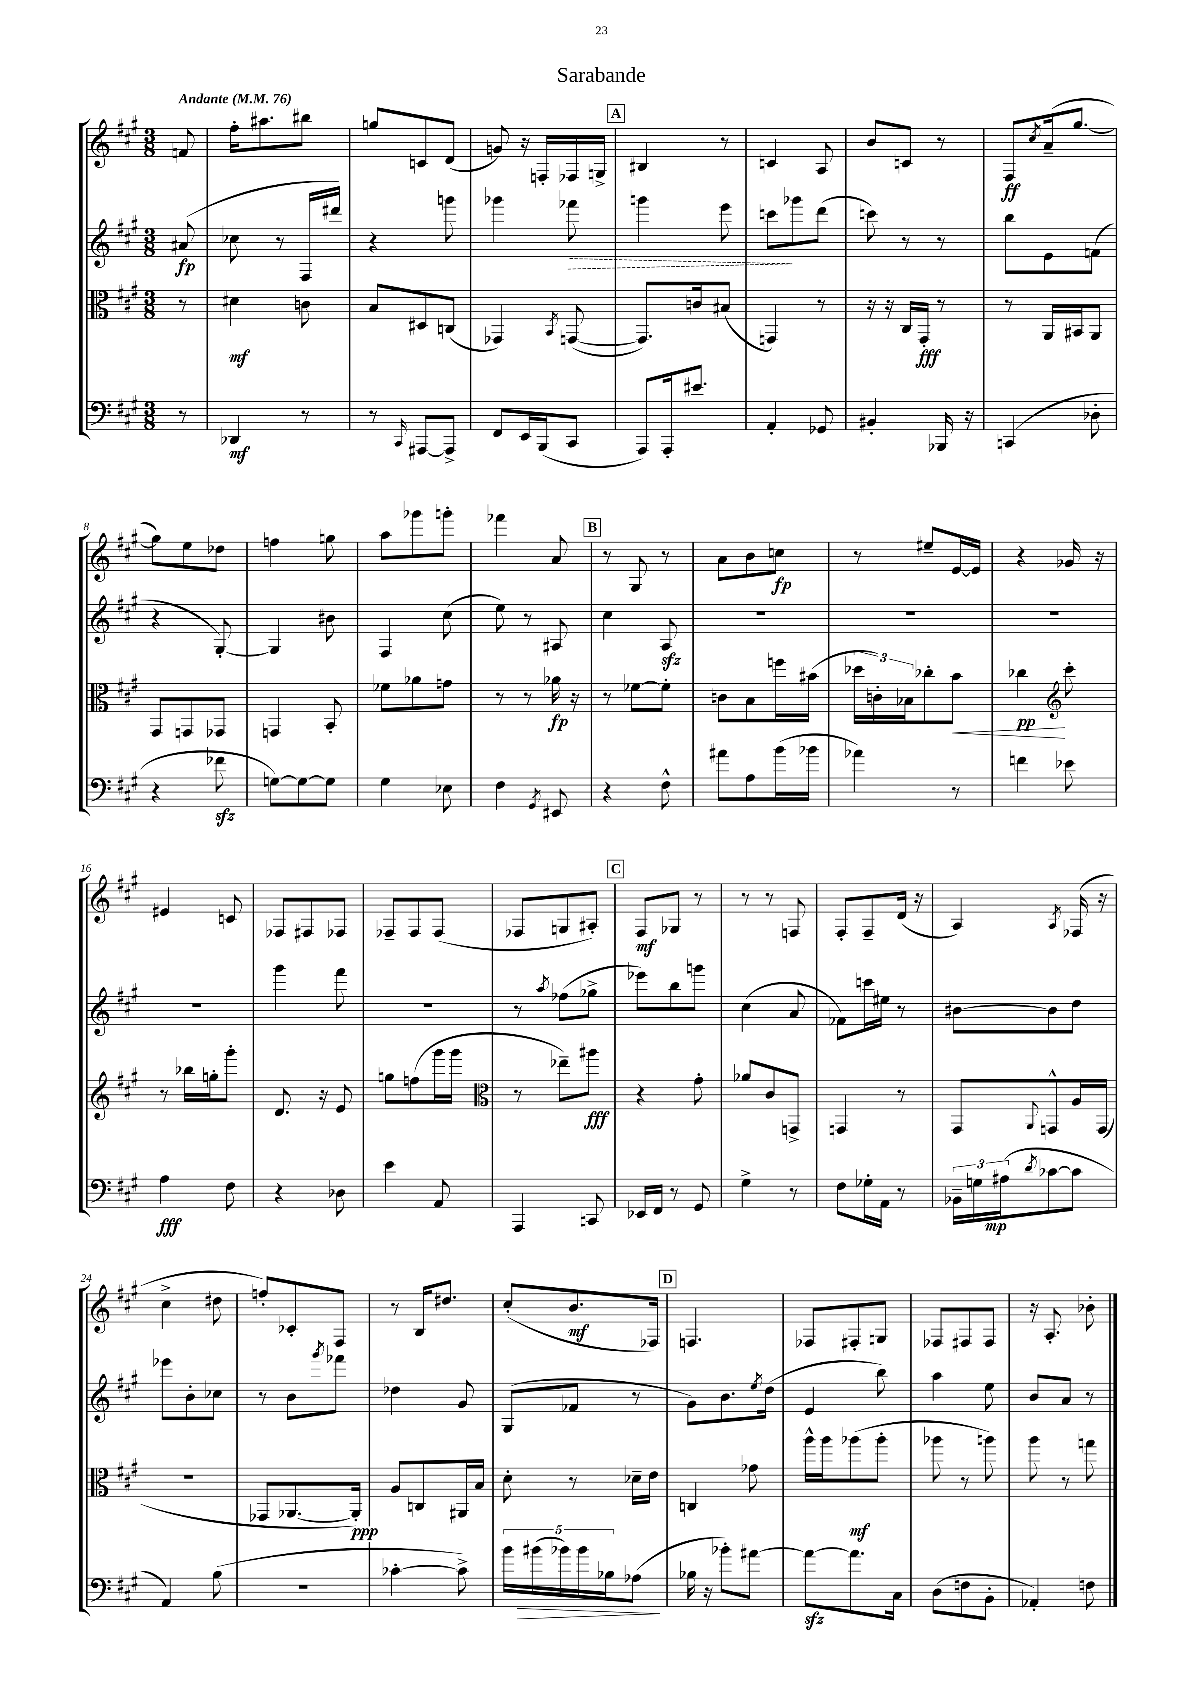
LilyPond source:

\header { title = "Sarabande" }
<<
\new StaffGroup <<
\new Staff = "s0" {
    \clef treble \key a \major \numericTimeSignature \time 3/8 \partial 8 \tempo "Andante" 4 = 76
    f'8 |
    fis''16-. ais''8. bis''8 |
    g''8 c'8 d'8( |
    g'8) r16 f16-. fes16 g16-> |
    \mark \markup { \box "A" } bis4 r8 |
    c'4 a8 |
    b'8 c'8 r8 |
    fis8\ff \acciaccatura { cis''8 } a'16--( gis''8.~ |
    gis''8) e''8 des''8 |
    f''4 g''8 |
    a''8 ges'''8 g'''8-. |
    fes'''4 a'8 |
    \mark \markup { \box "B" } r8 gis8 r8 |
    a'8 b'8 c''8\fp |
    r8 eis''8-- e'16~ e'16 |
    r4 ges'16 r16 |
    eis'4 c'8 |
    fes8 fis8 fes8 |
    fes8-- fes8 fes8( |
    fes8 g8 ais8-.) |
    \mark \markup { \box "C" } fis8\mf ges8 r8 |
    r8 r8 f8 |
    fis8-. fis8-- d'16( r16 |
    a4) \acciaccatura { a8 } fes16( r16 |
    cis''4-> dis''8 |
    f''8-.) ces'8-. fis8 |
    r8 b16 dis''8. |
    cis''8-.( b'8.\mf fes16) |
    \mark \markup { \box "D" } f4. |
    fes8 fis8-. g8 |
    fes8 fis8 fis8 |
    r16 a8.-. bes'8-. \bar "|." |
}
\new Staff = "s1" {
    \clef treble \key a \major \numericTimeSignature \time 3/8 \partial 8
    ais'8\fp( |
    ces''8 r8 fis16 dis'''16) |
    r4 g'''8 |
    ges'''4 \once \override Hairpin.style = #'dashed-line fes'''8\> |
    \mark \markup { \box "A" } g'''4 e'''8 |
    c'''8\! ges'''8 d'''8( |
    c'''8) r8 r8 |
    b''8 e'8 f'8( |
    r4 gis8~-.) |
    gis4 bis'8 |
    fis4 cis''8( |
    e''8) r8 ais8 |
    \mark \markup { \box "B" } cis''4 a8\sfz |
    R4. |
    R4. |
    R4. |
    R4. |
    gis'''4 fis'''8 |
    R4. |
    r8 \acciaccatura { a''8 } fes''8( ges''8-> |
    \mark \markup { \box "C" } ees'''8) b''8 g'''8 |
    cis''4( a'8 |
    fes'8) c'''16 eis''16 r8 |
    bis'8~ bis'8 d''8 |
    ees'''8 b'8-. ces''8 |
    r8 b'8 \acciaccatura { gis'''8 } fes'''8 |
    des''4 gis'8 |
    gis8( fes'8 r8 |
    \mark \markup { \box "D" } gis'8) b'8. \acciaccatura { e''8 } d''16( |
    e'4 b''8) |
    a''4 e''8 |
    b'8 a'8 r8 \bar "|." |
}
\new Staff = "s2" {
    \clef alto \key a \major \numericTimeSignature \time 3/8 \partial 8
    r8 |
    dis'4\mf c'8 |
    b8 dis8 c8( |
    ges,4) \acciaccatura { b,8 } g,8~( |
    \mark \markup { \box "A" } g,8.) c'16 bis8( |
    g,4) r8 |
    r16 r16 cis16 gis,16-.\fff r8 |
    r8 a,16 bis,16 a,8 |
    gis,8 g,8 ges,8 |
    g,4 b,8-. |
    fes'8 aes'8 g'8 |
    r8 r8 aes'16\fp r16 |
    \mark \markup { \box "B" } r8 fes'8~ fes'8-. |
    c'8 b8 f''16 bis'16( |
    \tuplet 3/2 { des''16 c'16-.) bes16 } ces''8-. b'8\< |
    ces''4\pp\! \clef treble cis'''8-. |
    r8 bes''16 g''16-. gis'''8-. |
    d'8. r16 e'8 |
    g''8 f''8( gis'''16 gis'''16 |
    \clef alto r8 ees''8--) ais''8\fff |
    \mark \markup { \box "C" } r4 gis'8-. |
    aes'8 cis'8 g,8-> |
    g,4 r8 |
    gis,8 \appoggiatura { a,8 } g,8-^ a16 g,16( |
    r4. |
    ges,8 aes,8.~ aes,16-.\ppp) |
    a8 c8 ais,16 b16 |
    d'8-. r8 des'16-- e'16 |
    \mark \markup { \box "D" } c4 ges'8 |
    a''16-^ a''16 aes''8\mf( aes''8-. |
    aes''8 r8 a''8) |
    a''8 r8 g''8 \bar "|." |
}
\new Staff = "s3" {
    \clef bass \key a \major \numericTimeSignature \time 3/8 \partial 8
    r8 |
    des,4\mf r8 |
    r8 \grace { cis,16 } ais,,8~ ais,,8-> |
    fis,8 e,16 b,,16( cis,8 |
    \mark \markup { \box "A" } a,,8) a,,16-. eis'8. |
    a,4-. ges,8 |
    bis,4-. bes,,16 r16 |
    c,4( des8-. |
    r4 fes'8\sfz |
    g8~) g8~ g8 |
    gis4 ees8 |
    fis4 \acciaccatura { gis,8 } eis,8 |
    \mark \markup { \box "B" } r4 fis8-^ |
    ais'8 a8 b'16( bes'16 |
    aes'4) r8 |
    f'4 ees'8 |
    a4\fff fis8 |
    r4 des8 |
    e'4 a,8 |
    a,,4 c,8 |
    \mark \markup { \box "C" } ees,16 fis,16 r8 gis,8 |
    gis4-> r8 |
    fis8 ges16-. a,16 r8 |
    \tuplet 3/2 { bes,16-- g16 ais16\mp( } \acciaccatura { d'8 } ces'8~ ces'8 |
    a,4) b8( |
    R4. |
    ces'4~-. ces'8->) |
    \tuplet 5/4 { b'16 bis'16\>( bes'16) bes'16 bes16 } aes8\!( |
    \mark \markup { \box "D" } bes16 r16 bes'8-.) ais'8~ |
    ais'8~\sfz ais'8. cis16 |
    d8( f8 b,8-. |
    aes,4-.) f8 \bar "|." |
}
>>
>>
